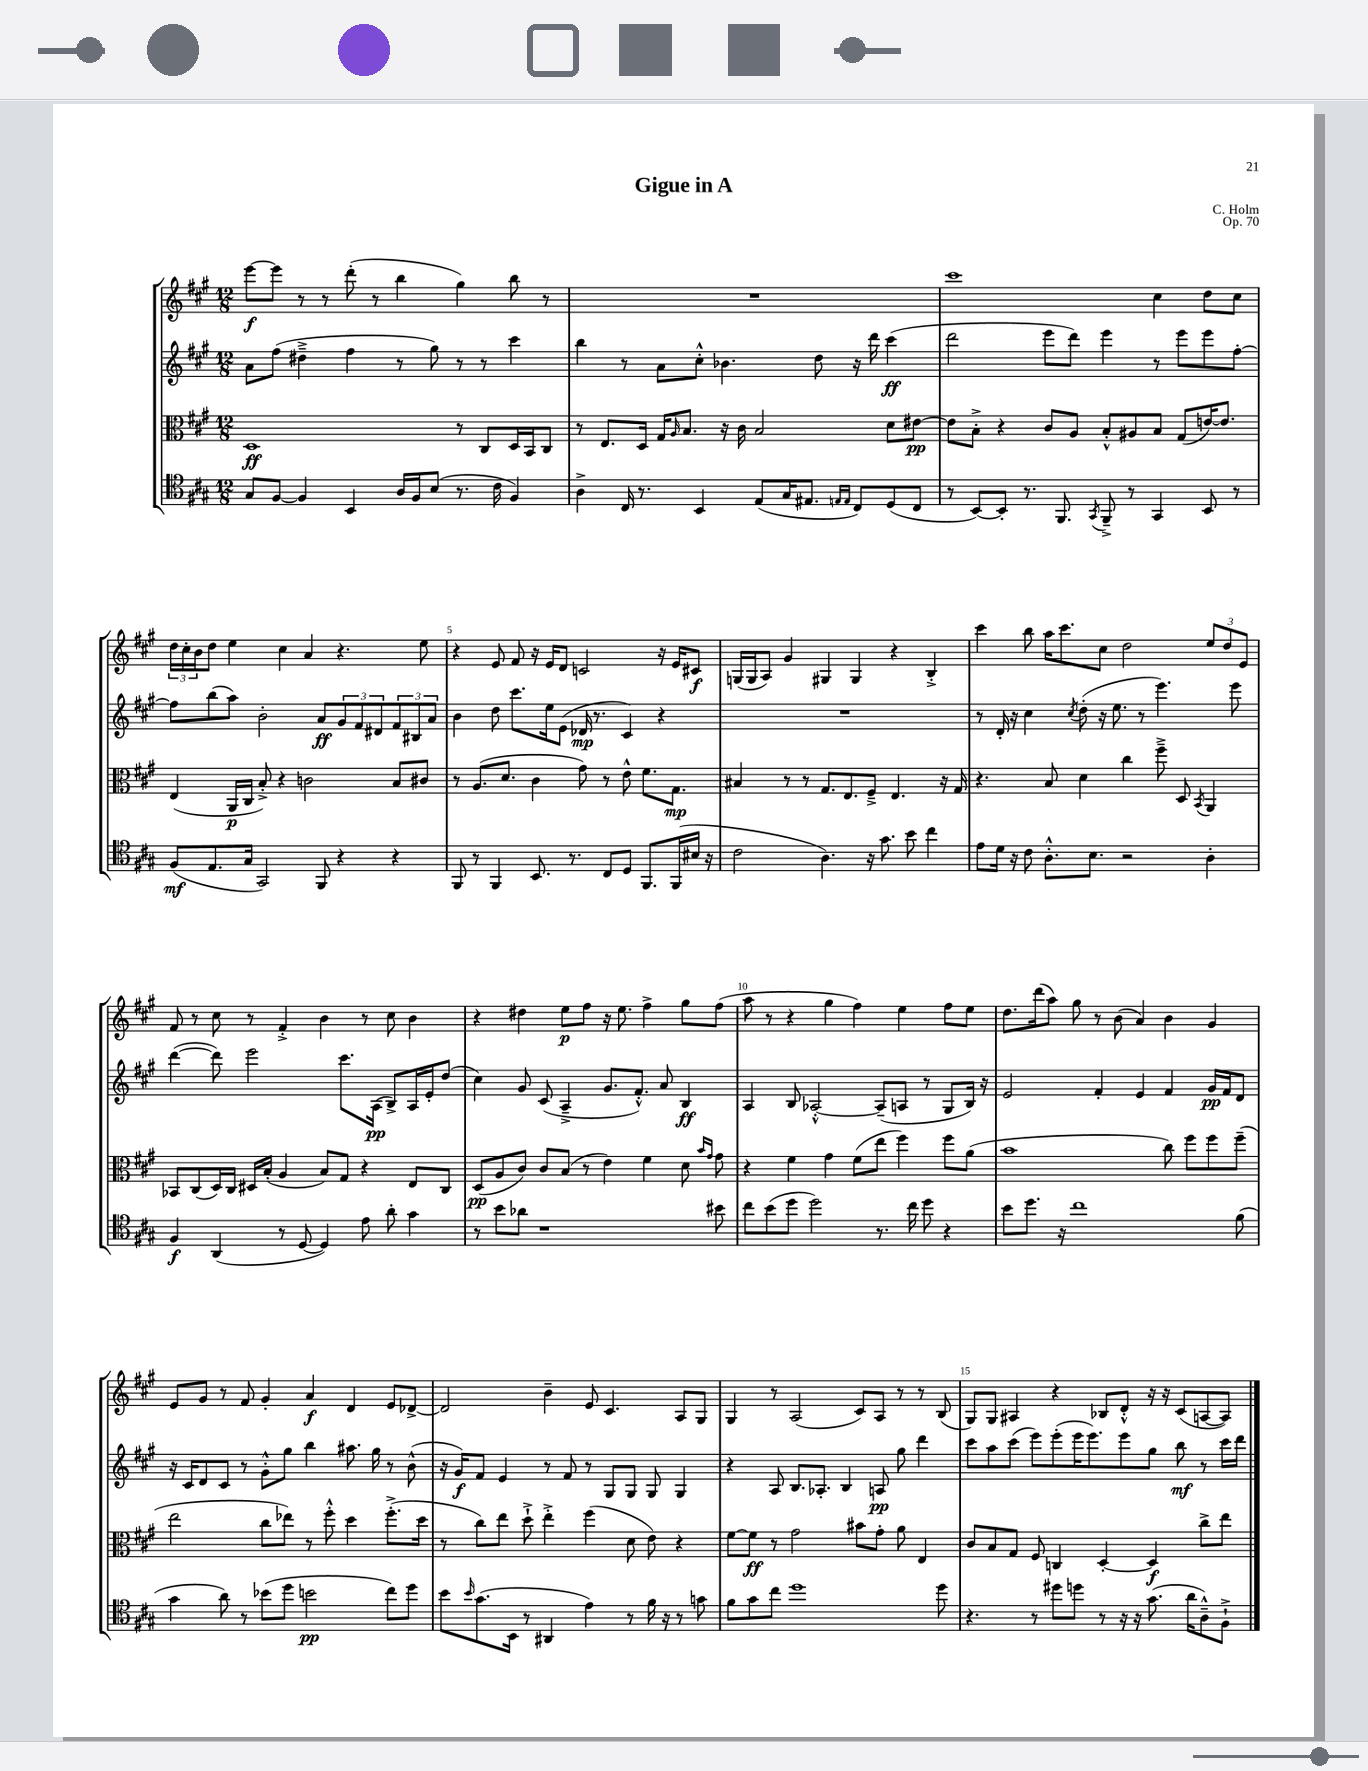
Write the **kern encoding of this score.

**kern	**kern	**kern	**kern
*staff4	*staff3	*staff2	*staff1
*clefC4	*clefC3	*clefG2	*clefG2
*k[f#c#g#]	*k[f#c#g#]	*k[f#c#g#]	*k[f#c#g#]
*M12/8	*M12/8	*M12/8	*M12/8
8G#	1D	8a	[8eee
[8F#	.	(8ff#	8eee]
4F#]	.	4dd#~^	8r
.	.	.	8r
4BB	.	4ff#	(8ddd'
.	.	.	8r
16A	.	8r	4bb
16F#	.	.	.
(8B	.	8gg#)	.
8.r	8r	8r	4gg#)
.	8C#	8r	.
16c#	.	.	.
4F#)	16D	4ccc#	8bb
.	16BB	.	.
.	8C#	.	8r
=	=	=	=
4A^	8r	4bb	1.r
.	8.E	.	.
16C#	.	8r	.
8.r	16D	.	.
.	16G#	8a	.
.	16qqA	.	.
.	8.B	.	.
4BB	.	8cc#'^^	.
.	16r	4.b-	.
.	16c#	.	.
(8E	2B	.	.
16G#	.	.	.
8.E#	.	.	.
.	.	8dd	.
16qqE	.	.	.
16qqE	.	.	.
8C#)	.	16r	.
.	.	16ddd	.
(8D	8d	(4ccc#	.
8C#	[8e#	.	.
=	=	=	=
8r	8e#]	2ddd	1ccc#
[8BB)	8B'^	.	.
8BB']	4r	.	.
8.r	.	.	.
.	8c#	8eee	.
8.FF#	.	.	.
.	8A	8ddd)	.
8qGG#	.	.	.
8FF#~^	8B'^^	4eee	.
8r	8A#	.	.
4GG#	8B	8r	4cc#
.	(8G#	8eee	.
8BB	[16e)	8eee	8dd
.	8.e]	.	.
8r	.	[8ff#'	8cc#
=	=	=	=
(8F#	(4E	8ff#]	24dd
.	.	.	24cc#'
.	.	.	24b
8.E	.	(8bb	8dd
.	16AA	8aa)	4ee
16G#	16C#	.	.
2GG#)	8B'^)	2b'	.
.	4r	.	4cc#
.	2c	.	4a
8FF#	.	8a	.
4r	.	12g#	4.r
.	.	12f#	.
.	.	12d#	.
4r	8B	12f#	.
.	.	12B#	.
.	8c#	.	8ee
.	.	12a	.
=	=	=	=
8FF#	8r	4b	4r
8r	(8.A	.	.
4FF#	.	8dd	8e
.	8.d	.	.
.	.	8.ccc#	8f#
8.BB	4c#	.	16r
.	.	16ee	16e
.	.	(8e	8d
8.r	.	.	.
.	8g#)	16d-	2c
.	.	8.r	.
8C#	8r	.	.
8D	8e^^	4c#)	.
8.FF#	8.f#	.	.
.	.	4r	16r
(16FF#	8.G#	.	16e
16B#	.	.	8c#
16r	.	.	.
=	=	=	=
2c#	4B#	1.r	(16G
.	.	.	16G
.	.	.	8A)
.	8r	.	4g#
.	8r	.	.
4.A)	8.G#	.	4G#
.	8.E	.	.
.	.	.	4G#
16r	8F#~^	.	.
8.g#	.	.	.
.	4.E	.	4r
8b	.	.	.
4cc#	.	.	4B'^
.	16r	.	.
.	16G#	.	.
=	=	=	=
8e	4.r	8r	4ccc#
16d	.	16d'	.
16r	.	16r	.
8c#	.	4cc#	8bb
8.A'^^	8B	.	16aa
.	.	.	8.ccc#
.	.	8qcc#	.
.	4d	(8dd'	.
8.B	.	.	.
.	.	16r	8cc#
.	.	8.ee	.
2r	4cc#	.	2dd
.	.	8r	.
.	8ff#~^	4.eee)	.
.	8D	.	.
.	8qBB	.	.
4A'	4AA	.	12ee
.	.	.	12dd
.	.	8eee	.
.	.	.	12e
=	=	=	=
4F#	8BB-	([4ddd	8f#
.	(8C#	.	8r
(4AA	16D)	8ddd])	8cc#
.	16C#	.	.
.	16D#	2eee	8r
.	(16B'	.	.
8r	4A	.	4f#'^
[8D	.	.	.
4D])	8B)	.	4b
.	8G#	8.ccc#	.
8e	4r	.	8r
.	.	(16A	.
8a'	.	8B^)	8cc#
4g#	8E	16A	4b
.	.	16e'	.
.	8C#	(8dd	.
=	=	=	=
8r	(8D	4cc#)	4r
8b	8A	.	.
8a-	8c#)	8g#	4dd#
1r	8c#	(8c#	.
.	(8B	4A~^	8ee
.	8r	.	8ff#
.	4e)	8.g#	16r
.	.	.	8.ee
.	.	8.f#'^^)	.
.	4f#	.	4ff#^
.	.	8a	.
.	8d	4B	8gg#
.	16qqb	.	.
.	16qqg#	.	.
8b#	8g#	.	(8ff#
=	=	=	=
8cc#	4r	4A	8aa
(8b	.	.	8r
8dd	4f#	8B	4r
2dd)	.	[2A-'^^	.
.	4g#	.	4gg#
.	(8f#	.	4ff#)
8.r	8ee	(8A-~]	.
.	4ff#)	8A	4ee
16cc#	.	.	.
8dd	.	8r	.
4r	8ff#	8G#	8ff#
.	(8a	16B)	8ee
.	.	16r	.
=	=	=	=
8b	1b	2e	8.dd
8.dd	.	.	.
.	.	.	(16ddd
.	.	.	8aa)
16r	.	.	.
1cc#	.	.	8gg#
.	.	4f#'	8r
.	.	.	(8b
.	.	4e	4a)
.	8cc#)	4f#	4b
.	8ff#	.	.
.	8ff#	16g#	4g#
.	.	16f#	.
(8f#	(8ff#~	8d	.
=	=	=	=
4g#	2ee	16r	8e
.	.	16c#	.
.	.	8d	8g#
8a)	.	8c#	8r
8r	.	8r	8f#
(8b-	8cc#	8g#'^^	4g#'
8dd	8ee-)	8gg#	.
2b	8r	4bb	4a
.	8ff#'^^	.	.
.	4dd	8.aa#	4d
.	.	16gg#	.
8cc#)	(8.ff#'^	8r	8e
8dd	.	(8b^^	[8d-^
.	16dd	.	.
=	=	=	=
8b	8r	16r	2d-]
.	.	16g#)	.
16qqb	.	.	.
(8.g#	8cc#)	8f#	.
.	8ee	4e	.
16BB	.	.	.
8r	8dd`^	.	.
4AA#	4ee'^	8r	4b~
.	.	8f#	.
4e)	(4ff#	8r	8e
.	.	8G#	4.c#
8r	8d	8G#	.
16f#	8e)	8G#	.
16r	.	.	.
8r	4r	4G#	8A
8g	.	.	8G#
=	=	=	=
8f#	[8f#	4r	4G#
8g#	8f#]	.	.
8cc#	8r	8A	8r
1dd	2g#	8.B	(2A
.	.	8.A-'	.
.	.	4B	.
.	8b#	.	8c#)
.	8g#'	8A	8A
.	8a	8gg#	8r
.	4E	4ddd	8r
8dd	.	.	(8B
=	=	=	=
4.r	8c#	8ccc#	8G#)
.	8B	8aa	8G#
.	8G#	(8ccc#	4A#
8r	8F#	8eee)	.
8dd#	4C	(8eee'	4r
8dd	.	16eee	.
.	.	8.eee)	.
8r	[4D'	.	8B-
16r	.	8eee	8d'^^
16r	.	.	.
(8.g#	4D]	8gg#	16r
.	.	.	16r
.	.	8bb	(8c#
16a	.	.	.
8A~^^)	8cc#^	8r	[8A
8F#`^	8ee	16ccc#	8A])
.	.	16ddd	.
==	==	==	==
*-	*-	*-	*-
